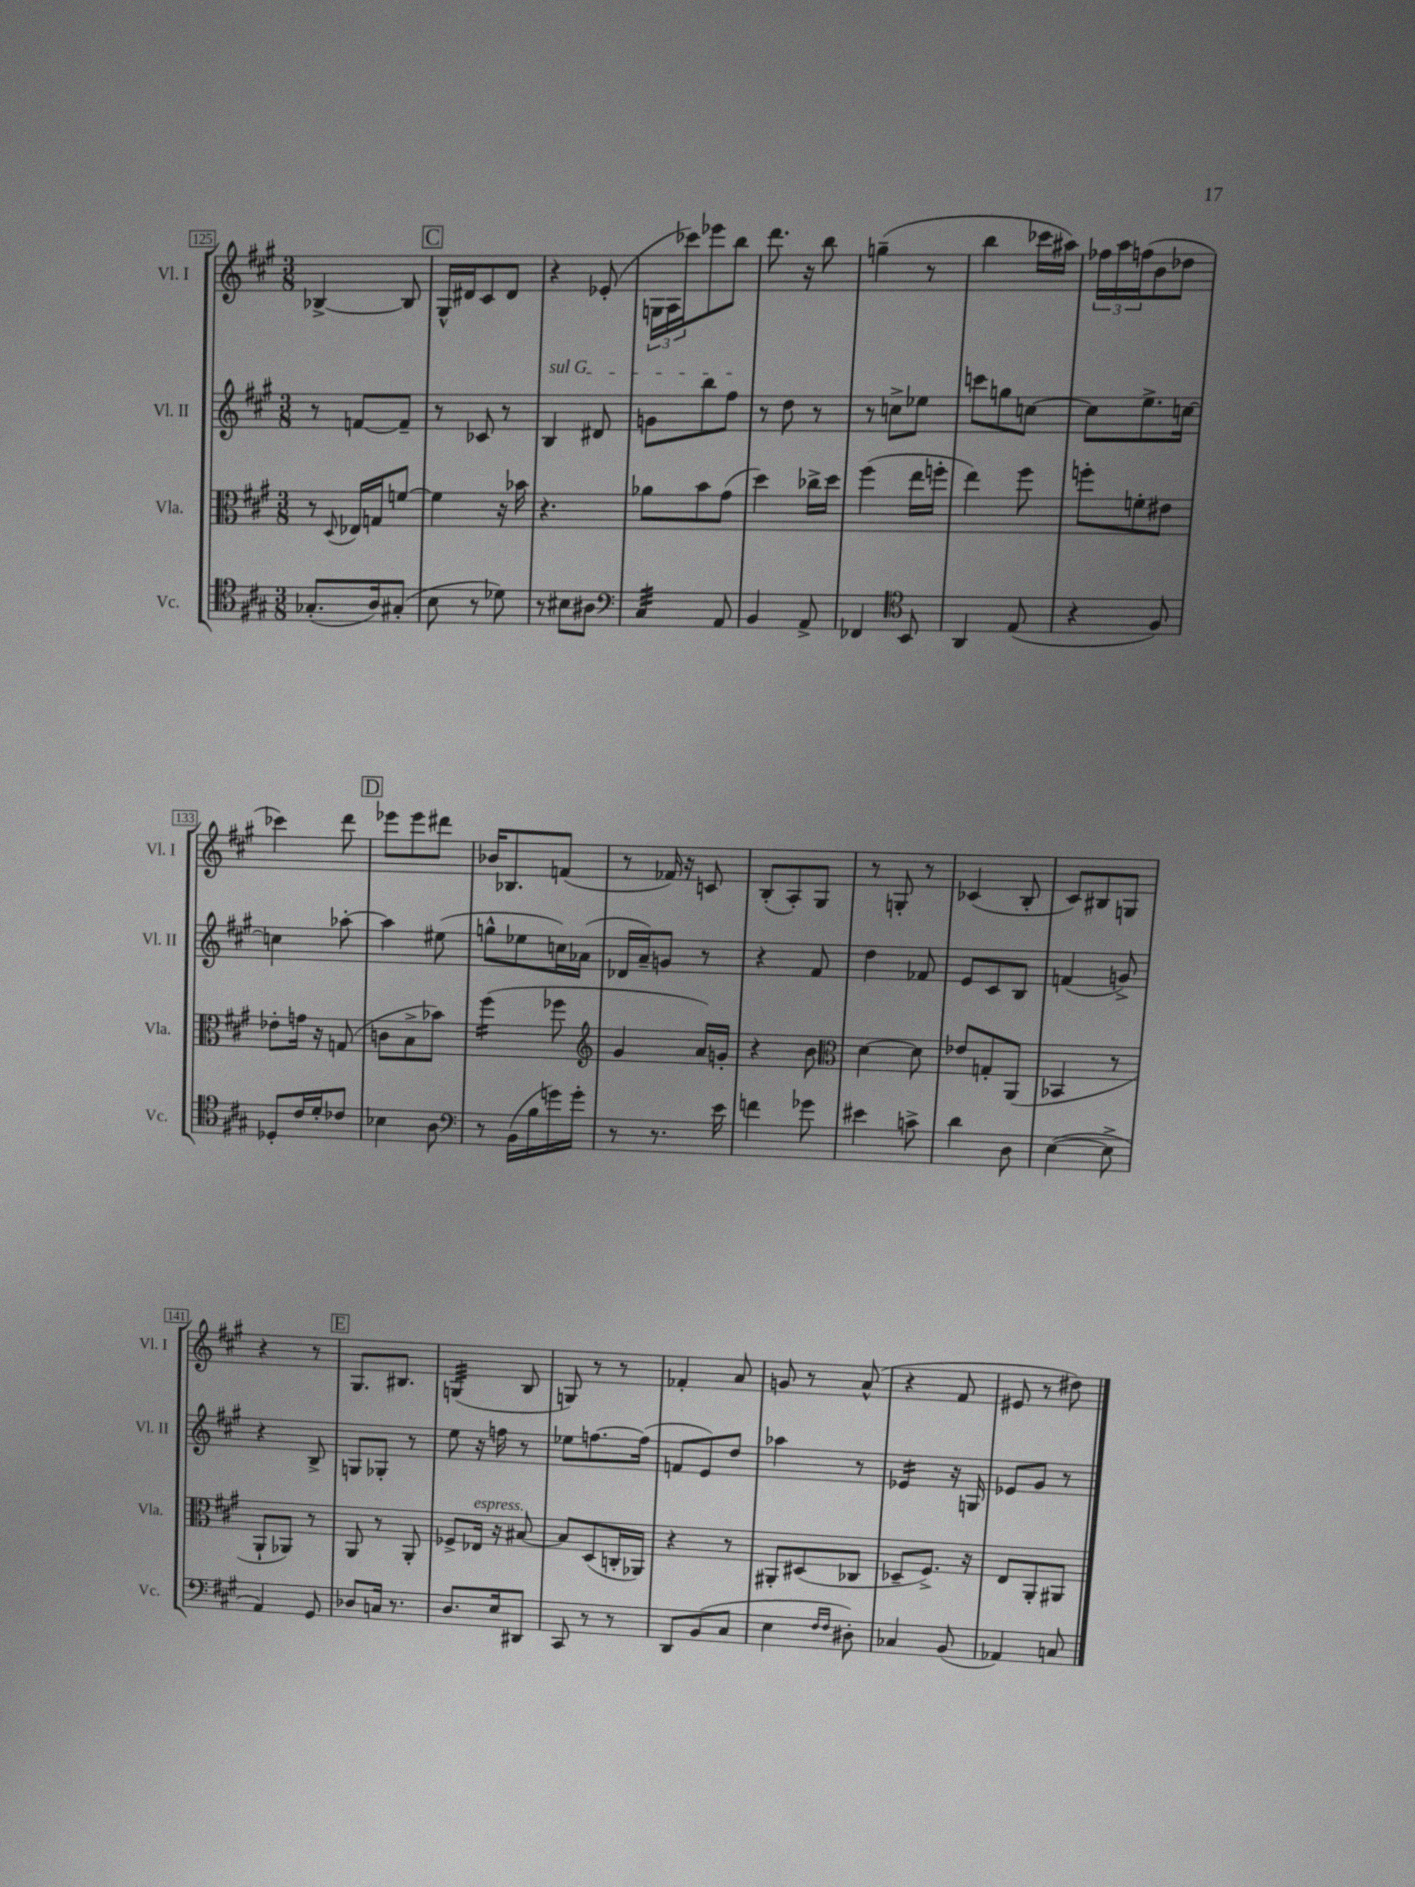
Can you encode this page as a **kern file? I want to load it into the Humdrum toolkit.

**kern	**kern	**kern	**kern
*staff4	*staff3	*staff2	*staff1
*clefC4	*clefC3	*clefG2	*clefG2
*k[f#c#g#]	*k[f#c#g#]	*k[f#c#g#]	*k[f#c#g#]
*M3/8	*M3/8	*M3/8	*M3/8
(8.G-'	8r	8r	[4B-^
.	8qqD	.	.
.	16E-	[8f	.
16A)	16G	.	.
(8G#'	[8f	8f~]	8B-]
=	=	=	=
8B	4f]	8r	16G#^^
.	.	.	16d#
8r	.	8c-	8c#
8d-)	16r	8r	8d#
.	16b-	.	.
=	=	=	=
8r	4.r	4B	4r
8B#	.	.	.
8A#	.	8d#	(8e-'
=	=	=	=
*clefF4	*	*	*
4C#	8a-	8g	24G
.	.	.	24A
.	.	.	24ccc-)
.	8b	8bb	8eee-
8AA	(8g#	8ff#	8bb
=	=	=	=
4BB	4dd)	8r	8.ddd
.	.	8dd	.
.	.	.	16r
8AA^	16cc-^	8r	8bb
.	16dd	.	.
=	=	=	=
4FF-	(4ff#	8r	(4gg~
.	.	8cc^	.
*clefC4	*	*	*
8BB	16ee	8ee-	8r
.	16ff'	.	.
=	=	=	=
4AA	4ee)	8ccc	4bb
.	.	8gg	.
(8E	8ff#	[8cc	16ccc-
.	.	.	16aa#)
=	=	=	=
4r	8ff'	8cc]	24ff-
.	.	.	24aa
.	.	.	(24ff
.	8f'	8.ee^	8b
8F#)	8e#	.	8dd-
.	.	[16cc	.
=	=	=	=
8D-'	8e-'	4cc]	4ccc-)
16c#	16g	.	.
16d'	16r	.	.
8c-	(8G	[8aa-'	8ddd
=	=	=	=
4B-	8c	4aa-]	8eee-
.	8B^	.	8eee-
8A	8b-)	(8ee#	8ddd#
=	=	=	=
*clefF4	*	*	*
8r	(4ff#	8gg^^	16b-
.	.	.	8.B-
(16BB	.	8ee-	.
16B	.	.	.
16g)	8ff-	16cc)	(8f
16g'	.	(16a-	.
=	=	=	=
*	*clefG2	*	*
8r	4g#	16d-	8r
.	.	16a~)	.
8.r	.	8g	16f-)
.	.	.	16r
.	16a)	8r	8c
16e	16g'	.	.
=	=	=	=
4f	4r	4r	(8B'
.	.	.	8A')
8g-	8b	8f#	8G#
=	=	=	=
*	*clefC3	*	*
4e#	[4d	4dd	8r
.	.	.	8G'
8c^	8d]	8f-	8r
=	=	=	=
4d	8e-	8e	(4c-
.	8G'	8c#	.
8D	(8AA	8B	8B'
=	=	=	=
([4E	4BB-	(4f	8c#)
.	.	.	8B#
8E^]	8r	8g^)	8G
=	=	=	=
4AA)	8AA`	4r	4r
.	8AA-)	.	.
8GG#	8r	8B^	8r
=	=	=	=
8D-	8AA	8G	8.G#
16C	8r	8G-'	.
8.r	.	.	8.B#
.	8AA'	8r	.
=	=	=	=
8.D	8F-^	8ee	(4G
.	16E-	16r	.
16E	16r	16ff	.
8DD#	[8B#	8r	8B
=	=	=	=
8CC#	8B#]	8ee-	8G)
8r	(8D	[8.ff	8r
8r	16C'	.	8r
.	16AA-)	(16ff]	.
=	=	=	=
8DD	4r	8f	4f-'
(8BB	.	8e)	.
8C#	8r	8dd	8a
=	=	=	=
4E	8AA#'	4aa-	8g
.	(8D#	.	8r
16qqF#	.	.	.
16qqF#	.	.	.
8D#')	8C-	8r	(8a^^
=	=	=	=
4C-	8D-~	4e-	4r
.	8.F#^)	.	.
(8BB	.	16r	8f#
.	16r	16G	.
=	=	=	=
4AA-)	8E	8e-	8e#
.	8AA'	8g#	8r
8C	8AA#	8r	8dd#)
==	==	==	==
*-	*-	*-	*-
